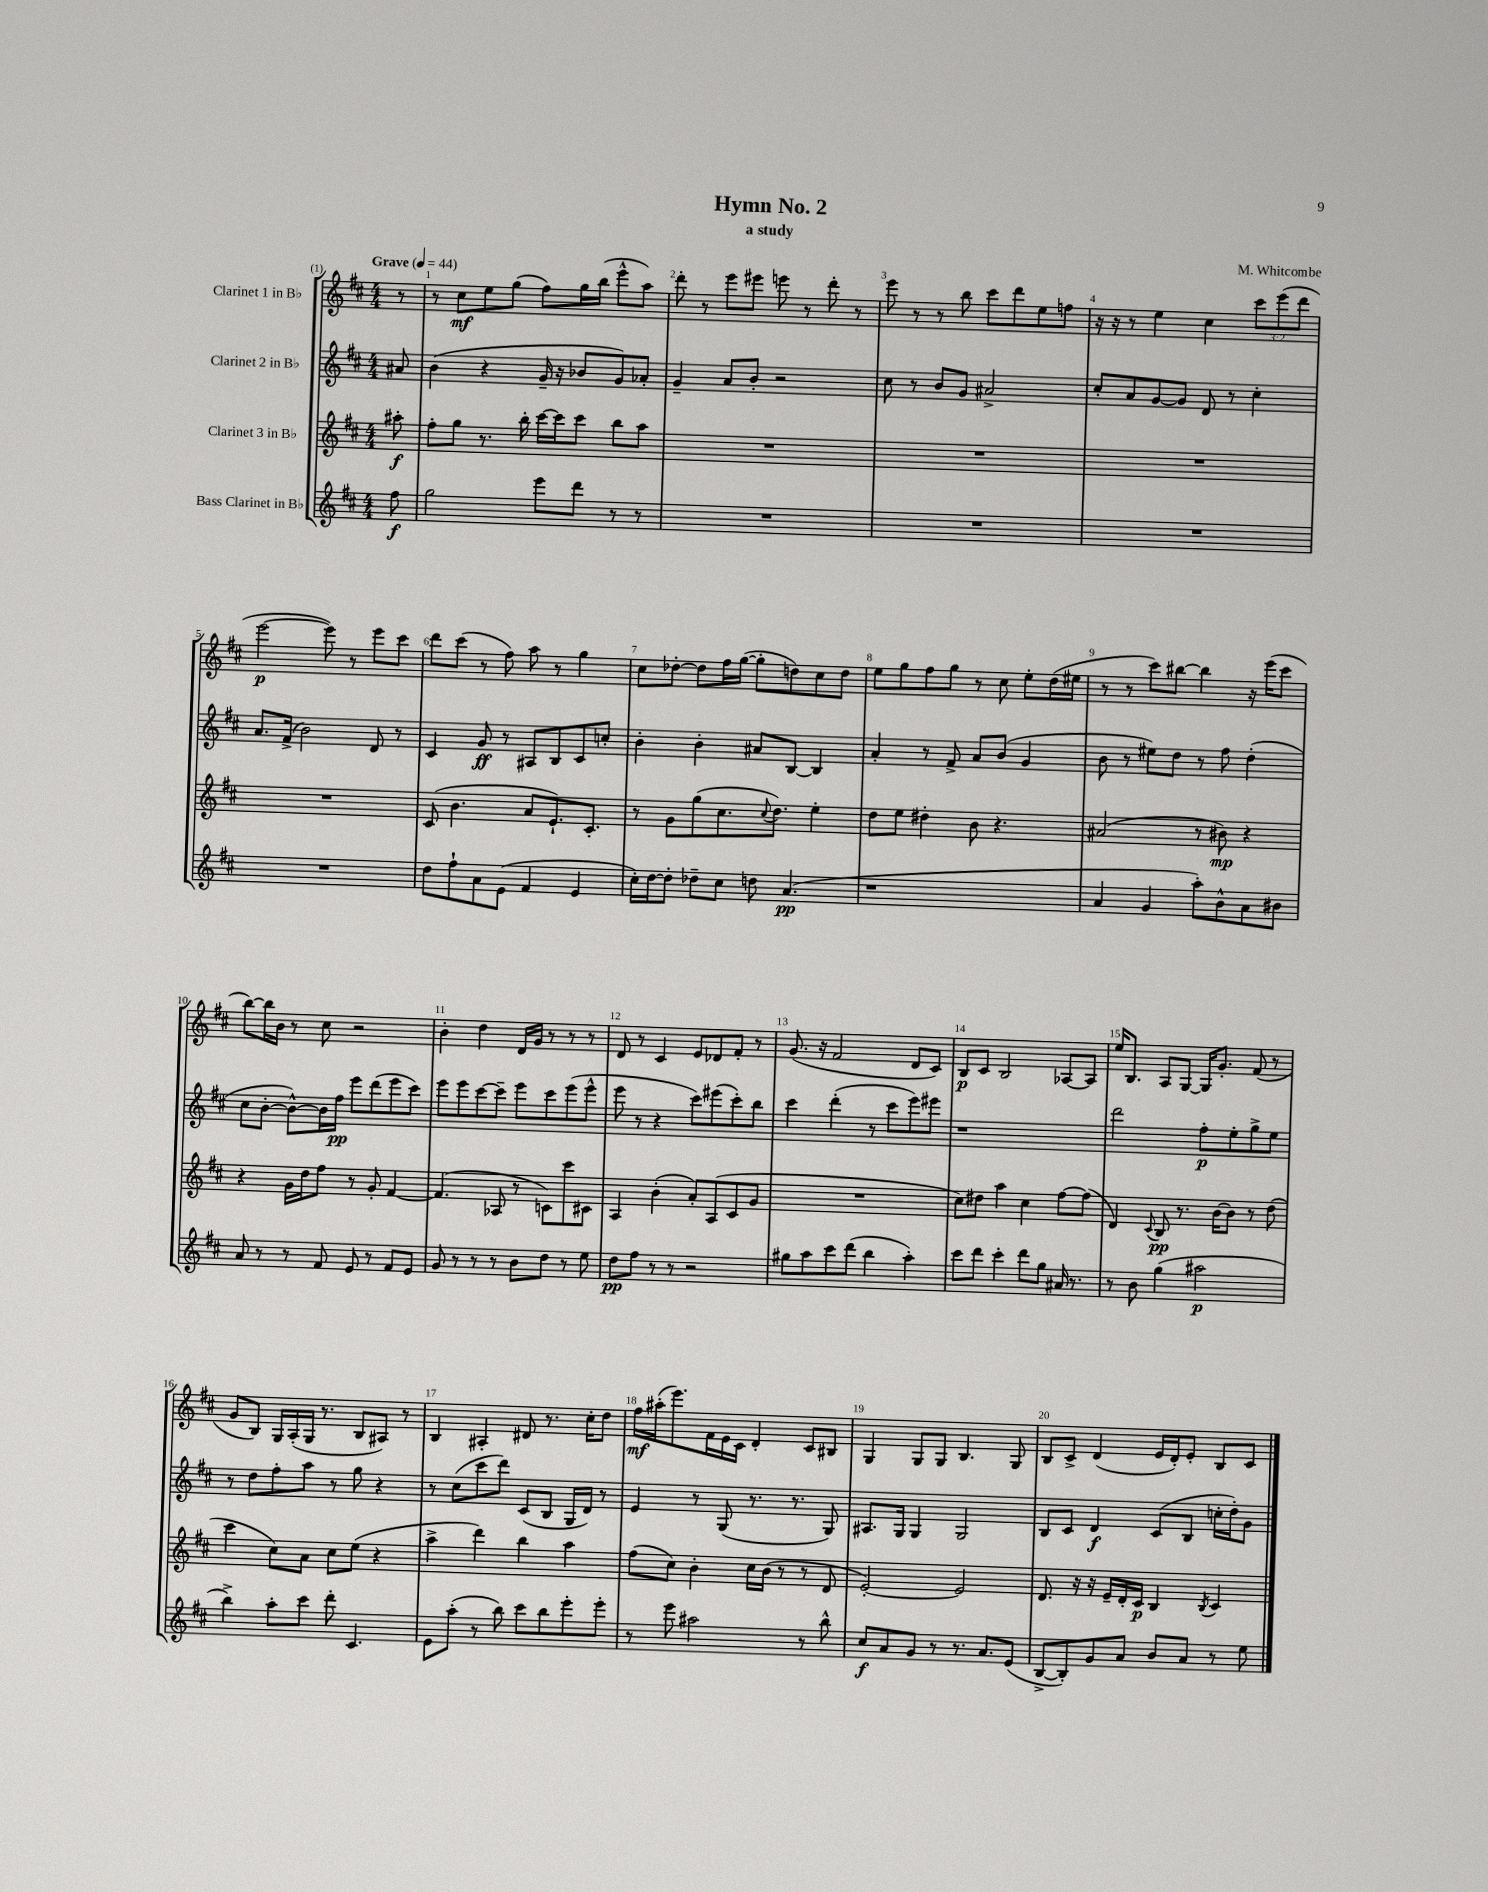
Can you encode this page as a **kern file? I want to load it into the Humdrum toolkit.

**kern	**dynam	**kern	**dynam	**kern	**dynam	**kern	**dynam
*part4	*part4	*part3	*part3	*part2	*part2	*part1	*part1
*staff4	*staff4	*staff3	*staff3	*staff2	*staff2	*staff1	*staff1
*I"Bass Clarinet in B♭	*	*I"Clarinet 3 in B♭	*	*I"Clarinet 2 in B♭	*	*I"Clarinet 1 in B♭	*
*clefG2	*	*clefG2	*	*clefG2	*	*clefG2	*
*k[f#c#]	*	*k[f#c#]	*	*k[f#c#]	*	*k[f#c#]	*
*M4/4	*	*M4/4	*	*M4/4	*	*M4/4	*
*MM44	*	*MM44	*	*MM44	*	*MM44	*
=	=	=	=	=	=	=	=
!	!	!	!	!	!	!LO:TX:a:B:t=Grave	!
8ff#\	f	8aa#X'\	f	8a#X/	.	8r	.
=1	=1	=1	=1	=1	=1	=1	=1
2gg\	.	8ff#'\L	.	(4b\	.	8r	.
.	.	8gg\J	.	.	.	8cc#\L	mf
.	.	8.r	.	4r	.	8ee\	.
.	.	.	.	.	.	(8gg\J	.
.	.	16bb'\	.	.	.	.	.
8eee\L	.	[16ccc#\LL	.	16g~/	.	8ff#\L)	.
.	.	16ccc#\J]	.	16r	.	.	.
8ddd\J	.	8ccc#\J	.	8b-X/L	.	16gg\L	.
.	.	.	.	.	.	(16bb\JJ	.
8r	.	8bb\L	.	8g/)	.	8eee^^\L	.
8r	.	8aa\J	.	8a-X'/J	.	8aa\J)	.
=2	=2	=2	=2	=2	=2	=2	=2
1r	.	1r	.	4g~/	.	8ddd'\	.
.	.	.	.	.	.	8r	.
.	.	.	.	8a/L	.	8eee\L	.
.	.	.	.	8b'/J	.	8eee#X\J	.
.	.	.	.	2r	.	8eeen\	.
.	.	.	.	.	.	8r	.
.	.	.	.	.	.	8ddd'\	.
.	.	.	.	.	.	8r	.
=3	=3	=3	=3	=3	=3	=3	=3
1r	.	1r	.	8cc#\	.	8eee\	.
.	.	.	.	8r	.	8r	.
.	.	.	.	8b/L	.	8r	.
.	.	.	.	8g/J	.	8bb\	.
.	.	.	.	2a#X^/	.	8ccc#\L	.
.	.	.	.	.	.	8ddd\	.
.	.	.	.	.	.	8ee\	.
.	.	.	.	.	.	8ffn\J	.
=4	=4	=4	=4	=4	=4	=4	=4
1r	.	1r	.	8cc#'/L	.	16r	.
.	.	.	.	.	.	16r	.
.	.	.	.	8a/	.	8r	.
.	.	.	.	[8g/	.	4ee\	.
.	.	.	.	8g/J]	.	.	.
.	.	.	.	8d/	.	4cc#\	.
.	.	.	.	8r	.	.	.
.	.	.	.	4cc#'\	.	12ccc#\L	.
.	.	.	.	.	.	(12eee\	.
.	.	.	.	.	.	12ddd\J	.
!!LO:LB:g=z
=5	=5	=5	=5	=5	=5	=5	=5
1r	.	1r	.	8.a/L	.	[2eee\	p
.	.	.	.	(16f#^/Jk	.	.	.
.	.	.	.	2b\)	.	.	.
.	.	.	.	.	.	8eee\])	.
.	.	.	.	.	.	8r	.
.	.	.	.	8d/	.	8eee\L	.
.	.	.	.	8r	.	8ccc#\J	.
=6	=6	=6	=6	=6	=6	=6	=6
8dd\L	.	(8c#/	.	4c#/	.	8ddd\L	.
8ff#`\	.	4.b\	.	.	.	(8ccc#\J	.
8a\	.	.	.	8g/	ff	8r	.
(8e\J	.	.	.	8r	.	8ff#\)	.
4f#/	.	8a/L	.	8A#X/L	.	8aa\	.
.	.	8.e`/)	.	8B/	.	8r	.
4e/	.	.	.	8c#/	.	4gg\	.
.	.	8.c#'/J	.	.	.	.	.
.	.	.	.	8ccn'/J	.	.	.
=7	=7	=7	=7	=7	=7	=7	=7
16cc#'\LL)	.	8r	.	4b'\	.	8cc#\L	.
[16dd\J	.	.	.	.	.	.	.
8dd'\J]	.	8g\L	.	.	.	[8dd-X'\J	.
8dd-X~\L	.	(8gg\	.	4b'\	.	8dd-\L]	.
8cc#\J	.	8.cc#\	.	.	.	16ff#\L	.
.	.	.	.	.	.	([16gg\JJ	.
8ddn\	.	.	.	8a#X/L	.	8gg'\L]	.
.	.	8qqcc#/	.	.	.	.	.
.	.	8.dd\J)	.	.	.	.	.
(4.a/	pp	.	.	[8B/J	.	8ddn\)	.
.	.	4ee'\	.	4B/]	.	8cc#\	.
.	.	.	.	.	.	8dd\J	.
=8	=8	=8	=8	=8	=8	=8	=8
1r	.	8dd\L	.	4a'/	.	8ee\L	.
.	.	8ee\J	.	.	.	8gg\	.
.	.	4dd#X'\	.	8r	.	8ff#\	.
.	.	.	.	8f#^/	.	8gg\J	.
.	.	8b\	.	8a/L	.	8r	.
.	.	4.r	.	(8b/J	.	8cc#\	.
.	.	.	.	4g/	.	8ee'\L	.
.	.	.	.	.	.	(16dd\L	.
.	.	.	.	.	.	16ee#X\JJ	.
=9	=9	=9	=9	=9	=9	=9	=9
4a/	.	(2a#X/	.	8b\	.	8r	.
.	.	.	.	8r	.	8r	.
4g/	.	.	.	8ee#X\L)	.	8ccc#\L)	.
.	.	.	.	8dd\J	.	[8bb#X\J	.
8aa'\L)	.	8r	.	8r	.	4bb#\]	.
8b^^\	.	8b#X\)	mp	8ff#\	.	.	.
8a\	.	4r	.	(4dd'\	.	16r	.
.	.	.	.	.	.	(16eee\KL	.
8b#X\J	.	.	.	.	.	8ccc#\J	.
!!LO:LB:g=z
=10	=10	=10	=10	=10	=10	=10	=10
8a/	.	4r	.	8cc#\L	.	[8bb\L)	.
8r	.	.	.	[8b'\J	.	16bb\L]	.
.	.	.	.	.	.	16b\JJ	.
8r	.	16g\LL	.	8b^^\L_)	.	8r	.
.	.	16dd\J	.	.	.	.	.
8f#/	.	8ff#\J	.	16b\L]	.	8cc#\	.
.	.	.	.	16ff#\JJ	pp	.	.
8e/	.	8r	.	8eee\L	.	2r	.
8r	.	8g'/	.	(8ddd\	.	.	.
8f#/L	.	[4f#/	.	8eee\	.	.	.
8e/J	.	.	.	8ccc#\J)	.	.	.
=11	=11	=11	=11	=11	=11	=11	=11
8g/	.	(4.f#/]	.	8eee\L	.	4b'\	.
8r	.	.	.	8eee\	.	.	.
8r	.	.	.	[8ccc#\	.	4dd\	.
8r	.	8A-X/	.	8ccc#~\J]	.	.	.
8b\L	.	8r	.	8eee\L	.	16d/LL	.
.	.	.	.	.	.	16g/JJ	.
8dd\J	.	8cn\L)	.	8ccc#\	.	8r	.
8r	.	8ccc#\	.	(8eee\	.	8r	.
8ee\	.	8c#X\J	.	8eee^^\J	.	8r	.
=12	=12	=12	=12	=12	=12	=12	=12
8dd\L	pp	4A/	.	8eee\	.	8d/	.
8ff#\J	.	.	.	8r	.	8r	.
8r	.	(4b'\	.	4r	.	4c#/	.
8r	.	.	.	.	.	.	.
2r	.	8a'/L)	.	8ccc#\L)	.	8e/L	.
.	.	(8A/	.	(8eee#X\	.	8d-X/	.
.	.	8c#/	.	8ccc#'\)	.	8f#'/J	.
.	.	8g/J	.	8bb\J	.	8r	.
=13	=13	=13	=13	=13	=13	=13	=13
8gg#X\L	.	1r	.	4ccc#\	.	(8.g/	.
8aa\	.	.	.	.	.	.	.
.	.	.	.	.	.	16r	.
8ccc#\	.	.	.	(4ddd'\	.	2f#/	.
(8ddd\J	.	.	.	.	.	.	.
4bb\	.	.	.	8r	.	.	.
.	.	.	.	8ccc#\L	.	.	.
4aa'\)	.	.	.	8eee\)	.	8d/L	.
.	.	.	.	8eee#X\J	.	8c#/J)	.
=14	=14	=14	=14	=14	=14	=14	=14
8ccc#\L	.	8cc#\L)	.	1r	.	8B/L	p
8ddd\J	.	8dd#X\J	.	.	.	8c#/J	.
4ccc#'\	.	4aa\	.	.	.	2B/	.
8ddd\L	.	4cc#\	.	.	.	.	.
8gg\J	.	.	.	.	.	.	.
16a#X/	.	[8ff#\L	.	.	.	[8A-X/L	.
8.r	.	.	.	.	.	.	.
.	.	(8ff#\J]	.	.	.	8A-/J]	.
=15	=15	=15	=15	=15	=15	=15	=15
8r	.	4d/)	.	2ddd\	.	16ee/KL	.
.	.	.	.	.	.	8.B/J	.
8b\	.	.	.	.	.	.	.
.	.	8qqc#/	.	.	.	.	.
(4gg\	.	8B/	pp	.	.	8A/L	.
.	.	8.r	.	.	.	[8G/J	.
2aa#X\	p	.	.	8ff#'\L	p	16G/KL]	.
.	.	[16b\KL	.	.	.	8.g'/J	.
.	.	8b\J]	.	8ee'\	.	.	.
.	.	8r	.	8gg^\	.	(8f#/	.
.	.	(8dd\	.	8ee\J	.	8r	.
!!LO:LB:g=z
=16	=16	=16	=16	=16	=16	=16	=16
4bb^\)	.	4ccc#\	.	8r	.	8g/L	.
.	.	.	.	8dd\L	.	8B/J)	.
8aa'\L	.	8cc#\L)	.	8ff#'\	.	16G/LL	.
.	.	.	.	.	.	(16A'/	.
8ccc#\J	.	8a\J	.	8aa\J	.	16G/JJ	.
.	.	.	.	.	.	8.r	.
8ddd'\	.	8cc#\L	.	8r	.	.	.
4.c#/	.	(8ee\J	.	8gg\	.	8B/L	.
.	.	4r	.	4r	.	8A#X/J)	.
.	.	.	.	.	.	8r	.
=17	=17	=17	=17	=17	=17	=17	=17
8e\L	.	4aa^\	.	8r	.	4B/	.
(8aa'\J	.	.	.	(8cc#\L	.	.	.
8r	.	4ddd\)	.	8ccc#\	.	4A#X'/	.
8bb\)	.	.	.	8ddd\J)	.	.	.
8ccc#\L	.	4bb\	.	(8c#/L	.	8d#X/	.
8bb\	.	.	.	8B/J	.	8.r	.
8eee'\	.	4aa\	.	16G/LL	.	.	.
.	.	.	.	16d/JJ)	.	16cc#'\KL	.
8eee'\J	.	.	.	8r	.	8dd\J	.
=18	=18	=18	=18	=18	=18	=18	=18
8r	.	(8ff#\L	.	4e/	.	16ff#\LL	mf
.	.	.	.	.	.	(16aa#X'\J	.
8eee\	.	8cc#\J)	.	.	.	8.eee\)	.
2aa#X\	.	4b'\	.	8r	.	.	.
.	.	.	.	.	.	16f#\L	.
.	.	.	.	(8G/	.	16e\	.
.	.	.	.	.	.	16c#\JJ	.
.	.	16cc#\LL	.	8.r	.	4d'/	.
.	.	(16b\JJ	.	.	.	.	.
.	.	8r	.	.	.	.	.
.	.	.	.	8.r	.	.	.
8r	.	8r	.	.	.	8c#/L	.
8bb^^\	.	8d/	.	8G/)	.	8B#X/J	.
=19	=19	=19	=19	=19	=19	=19	=19
8cc#/L	f	[2e'/)	.	8.A#X/L	.	4G/	.
8a/	.	.	.	.	.	.	.
.	.	.	.	16G/Jk	.	.	.
8g/J	.	.	.	4G/	.	8G/L	.
8r	.	.	.	.	.	8G/J	.
8.r	.	2e/]	.	2G/	.	4.B/	.
8.a/L	.	.	.	.	.	.	.
(8e/J	.	.	.	.	.	8G/	.
=20	=20	=20	=20	=20	=20	=20	=20
[8B^/L	.	8.d/	.	8B/L	.	8B/L	.
8B'/])	.	.	.	8c#/J	.	8c#^/J	.
.	.	16r	.	.	.	.	.
8g/	.	16r	.	4d/	f	(4d/	.
.	.	16e~/LL	.	.	.	.	.
8a/J	.	16d'/	.	.	.	.	.
.	.	16c#/JJ	p	.	.	.	.
8b/L	.	4B/	.	(8c#/L	.	16e/LL	.
.	.	.	.	.	.	16d'/J)	.
8a/J	.	.	.	8B/J	.	8e'/J	.
.	.	8qB/	.	.	.	.	.
8r	.	4c#/	.	16ccn'\LL	.	8B/L	.
.	.	.	.	16dd'\J)	.	.	.
8ee\	.	.	.	8g\J	.	8c#/J	.
==	==	==	==	==	==	==	==
*-	*-	*-	*-	*-	*-	*-	*-
